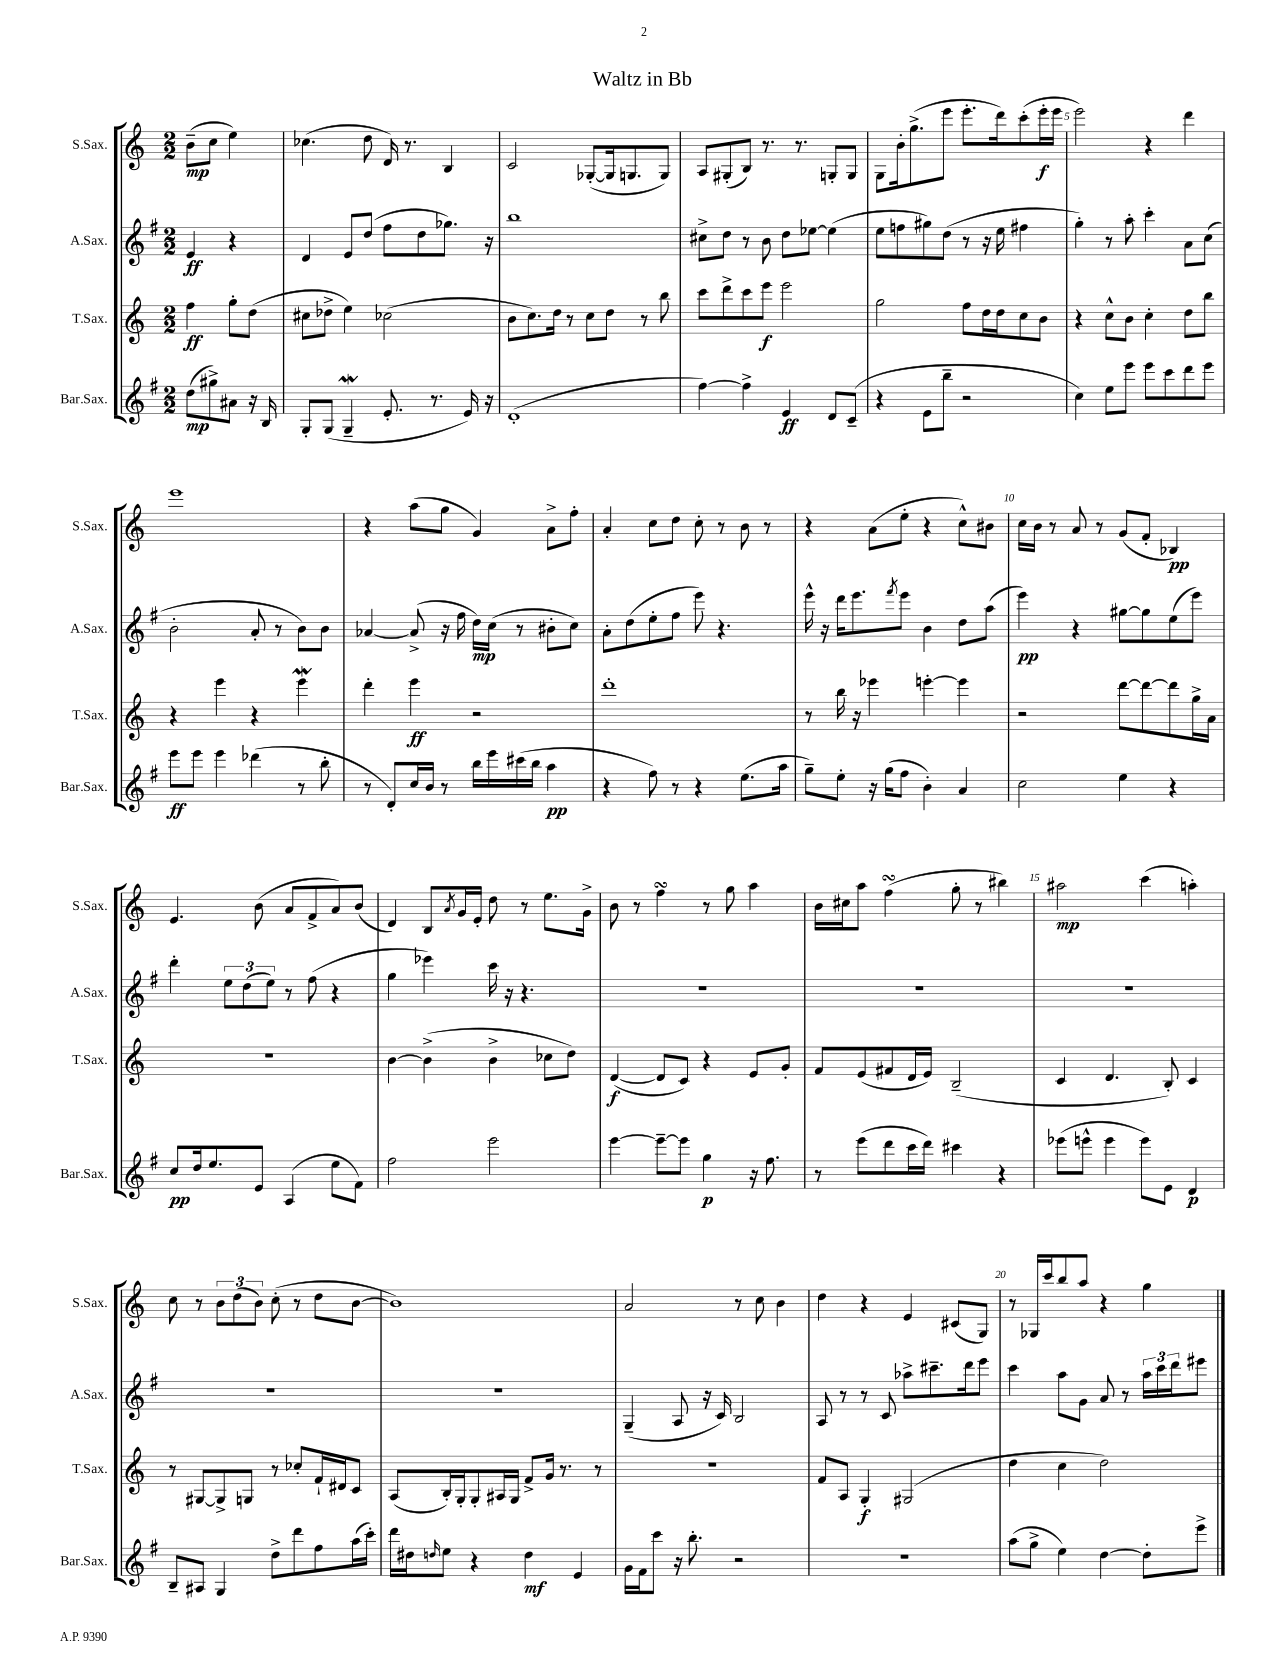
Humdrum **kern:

**kern	**dynam	**kern	**dynam	**kern	**dynam	**kern	**dynam
*part4	*part4	*part3	*part3	*part2	*part2	*part1	*part1
*staff4	*staff4	*staff3	*staff3	*staff2	*staff2	*staff1	*staff1
*I"Bar.Sax.	*	*I"T.Sax.	*	*I"A.Sax.	*	*I"S.Sax.	*
*I'Bar.Sax.	*	*I'T.Sax.	*	*I'A.Sax.	*	*I'S.Sax.	*
*clefG2	*	*clefG2	*	*clefG2	*	*clefG2	*
*k[f#]	*	*k[]	*	*k[f#]	*	*k[]	*
*M2/2	*	*M2/2	*	*M2/2	*	*M2/2	*
=	=	=	=	=	=	=	=
(8dd\L	mp	4ff\	ff	4e/	ff	(8b~\L	mp
8gg#X^\)	.	.	.	.	.	8cc\J	.
8a#X\J	.	8gg'\L	.	4r	.	4ee\)	.
16r	.	(8dd\J	.	.	.	.	.
16B/	.	.	.	.	.	.	.
=1	=1	=1	=1	=1	=1	=1	=1
8G'/L	.	8cc#X\L	.	4d/	.	(4.cc-X\	.
(8G/J	.	8dd-X^\J	.	.	.	.	.
4Gw~/	.	4ee\)	.	8e/L	.	.	.
.	.	.	.	(8dd/J	.	8dd\	.
8.e'/	.	(2cc-X\	.	8ff#\L	.	16d/)	.
.	.	.	.	.	.	8.r	.
.	.	.	.	8dd\	.	.	.
8.r	.	.	.	.	.	.	.
.	.	.	.	8.gg-X\J)	.	4B/	.
16e/)	.	.	.	.	.	.	.
16r	.	.	.	16r	.	.	.
=2	=2	=2	=2	=2	=2	=2	=2
(1d'	.	8b\L	.	1bb	.	2c/	.
.	.	8.cc\)	.	.	.	.	.
.	.	16dd\Jk	.	.	.	.	.
.	.	8r	.	.	.	.	.
.	.	8cc\L	.	.	.	([8G-X'/L	.
.	.	8dd\J	.	.	.	16G-/k]	.
.	.	.	.	.	.	8.Gn/	.
.	.	8r	.	.	.	.	.
.	.	8bb\	.	.	.	8G/J)	.
=3	=3	=3	=3	=3	=3	=3	=3
[4ff#\)	.	8ccc\L	.	8cc#X^\L	.	8A/L	.
.	.	8ddd^\	.	8dd\J	.	(8G#X'/	.
4ff#^\]	.	8ccc\	.	8r	.	8B/J)	.
.	.	8eee\J	f	8b\	.	8.r	.
4e/	ff	2eee\	.	8dd\L	.	.	.
.	.	.	.	.	.	8.r	.
.	.	.	.	[8ee-X\J	.	.	.
8d/L	.	.	.	(4ee-\]	.	8Gn'/L	.
(8c~/J	.	.	.	.	.	8G/J	.
=4	=4	=4	=4	=4	=4	=4	=4
4r	.	2gg\	.	8ee\L	.	8G\L	.
.	.	.	.	8ffn\	.	16b'\k	.
.	.	.	.	.	.	(8.gg^\	.
8e\L	.	.	.	8gg#X\)	.	.	.
8bb~\J	.	.	.	(8dd\J	.	8eee\J	.
2r	.	8ff\L	.	8r	.	8.eee'\L	.
.	.	16dd\L	.	16r	.	.	.
.	.	16dd\J	.	16ee\	.	16ddd\k)	.
.	.	8cc\	.	4ff#X\	.	(8ccc'\	.
.	.	8b\J	.	.	.	16eee'\L	f
.	.	.	.	.	.	16eee\JJ	.
=5	=5	=5	=5	=5	=5	=5	=5
4cc\)	.	4r	.	4gg'\)	.	2eee\)	.
8ee\L	.	8cc^^\L	.	8r	.	.	.
8eee\J	.	8b\J	.	8aa'\	.	.	.
8eee\L	.	4cc'\	.	4ccc'\	.	4r	.
8ccc\	.	.	.	.	.	.	.
8ddd\	.	8dd\L	.	8a\L	.	4ddd\	.
8eee\J	.	8bb\J	.	(8cc\J	.	.	.
!!LO:LB:g=z
=6	=6	=6	=6	=6	=6	=6	=6
8eee\L	ff	4r	.	2b'\	.	1eee	.
8eee\J	.	.	.	.	.	.	.
4eee\	.	4eee\	.	.	.	.	.
(4ddd-X\	.	4r	.	8a'/	.	.	.
.	.	.	.	8r	.	.	.
8r	.	4eeeW\	.	8b\L)	.	.	.
8bb'\	.	.	.	8b\J	.	.	.
=7	=7	=7	=7	=7	=7	=7	=7
8r	.	4ddd'\	.	[4a-X/	.	4r	.
8d'/L)	.	.	.	.	.	.	.
16cc/L	.	4eee\	ff	(8a-^/]	.	(8aa\L	.
16b/JJ	.	.	.	.	.	.	.
8r	.	.	.	16r	.	8gg\J	.
.	.	.	.	16ff#\	.	.	.
16bb\LL	.	2r	.	16dd\LL)	mp	4g/)	.
16eee\	.	.	.	(16cc\JJ	.	.	.
(16ccc#X\	.	.	.	8r	.	.	.
16bb\JJ	.	.	.	.	.	.	.
4aa\	pp	.	.	8b#X'\L	.	8a^\L	.
.	.	.	.	8cc\J)	.	8ff'\J	.
=8	=8	=8	=8	=8	=8	=8	=8
4r	.	1ddd'	.	8a'\L	.	4a'/	.
.	.	.	.	(8dd\	.	.	.
8ff#\)	.	.	.	8ee'\	.	8cc\L	.
8r	.	.	.	8ff#\J	.	8dd\J	.
4r	.	.	.	8eee\)	.	8cc'\	.
.	.	.	.	4.r	.	8r	.
(8.ee\L	.	.	.	.	.	8b\	.
.	.	.	.	.	.	8r	.
16aa\Jk	.	.	.	.	.	.	.
=9	=9	=9	=9	=9	=9	=9	=9
8gg~\L)	.	8r	.	16eee^^\	.	4r	.
.	.	.	.	16r	.	.	.
8ee'\J	.	16bb\	.	16ddd\KL	.	.	.
.	.	16r	.	8.eee\	.	.	.
16r	.	4eee-X\	.	.	.	(8a\L	.
(16gg\KL	.	.	.	.	.	.	.
.	.	.	.	8qfff#/	.	.	.
8ff#\J	.	.	.	8eee\J	.	8ee'\J	.
4b'\)	.	[4eeen'\	.	4b\	.	4r	.
4a/	.	4eee\]	.	8dd\L	.	8cc^^\L)	.
.	.	.	.	(8aa\J	.	8b#X\J	.
=10	=10	=10	=10	=10	=10	=10	=10
2cc\	.	2r	.	4eee\)	pp	16cc\LL	.
.	.	.	.	.	.	16b\JJ	.
.	.	.	.	.	.	8r	.
.	.	.	.	4r	.	8a/	.
.	.	.	.	.	.	8r	.
4ee\	.	[8ddd\L	.	[8gg#X\L	.	(8g/L	.
.	.	8ddd\_	.	8gg#\]	.	8f'/J	.
4r	.	8ddd\]	.	(8ee\	.	4B-X/)	pp
.	.	16gg^\L	.	8eee\J)	.	.	.
.	.	16a\JJ	.	.	.	.	.
!!LO:LB:g=z
=11	=11	=11	=11	=11	=11	=11	=11
8cc/L	pp	1r	.	4ddd'\	.	4.e/	.
16dd/k	.	.	.	.	.	.	.
8.ee/	.	.	.	.	.	.	.
.	.	.	.	12ee\L	.	.	.
.	.	.	.	(12dd\	.	.	.
8e/J	.	.	.	.	.	(8b\	.
.	.	.	.	12ee\J)	.	.	.
(4A/	.	.	.	8r	.	8a/L	.
.	.	.	.	(8ff#\	.	8f^/	.
8ee\L	.	.	.	4r	.	8a/)	.
8f#\J)	.	.	.	.	.	(8b/J	.
=12	=12	=12	=12	=12	=12	=12	=12
2ff#\	.	[4b\	.	4gg\	.	4d/)	.
.	.	(4b^\]	.	4eee-X\)	.	8B/L	.
.	.	.	.	.	.	8qa/	.
.	.	.	.	.	.	16g/L	.
.	.	.	.	.	.	16e'/JJ	.
2eee\	.	4b^\	.	16ccc\	.	8dd\	.
.	.	.	.	16r	.	.	.
.	.	.	.	4.r	.	8r	.
.	.	8cc-X\L	.	.	.	8.ee\L	.
.	.	8dd\J)	.	.	.	.	.
.	.	.	.	.	.	16g^\Jk	.
=13	=13	=13	=13	=13	=13	=13	=13
[4eee\	.	([4d/	f	1r	.	8b\	.
.	.	.	.	.	.	8r	.
8eee~\L_	.	8d/L]	.	.	.	4ffsSSs\	.
8eee\J]	.	8c/J)	.	.	.	.	.
4gg\	p	4r	.	.	.	8r	.
.	.	.	.	.	.	8gg\	.
16r	.	8e/L	.	.	.	4aa\	.
8.ff#\	.	.	.	.	.	.	.
.	.	8g'/J	.	.	.	.	.
=14	=14	=14	=14	=14	=14	=14	=14
8r	.	8f/L	.	1r	.	16b\LL	.
.	.	.	.	.	.	16cc#X\J	.
(8eee\L	.	(8e/	.	.	.	8aa\J	.
8ddd\	.	8f#X/	.	.	.	(4ffsSSs\	.
16ccc\L	.	16d/L	.	.	.	.	.
16ddd\JJ)	.	16e/JJ)	.	.	.	.	.
4ccc#X\	.	(2B~/	.	.	.	8gg'\	.
.	.	.	.	.	.	8r	.
4r	.	.	.	.	.	4bb#X\)	.
=15	=15	=15	=15	=15	=15	=15	=15
(8eee-X\L	.	4c/	.	1r	.	2aa#X\	mp
8eeen^^\J	.	.	.	.	.	.	.
4eee\	.	4.d/	.	.	.	.	.
8eee\L)	.	.	.	.	.	(4ccc\	.
8e\J	.	8B'/)	.	.	.	.	.
4d/	p	4c/	.	.	.	4aan'\)	.
!!LO:LB:g=z
=16	=16	=16	=16	=16	=16	=16	=16
8B~/L	.	8r	.	1r	.	8cc\	.
8A#X/J	.	[8G#X/L	.	.	.	8r	.
4G/	.	8G#^/]	.	.	.	12b\L	.
.	.	.	.	.	.	(12dd\	.
.	.	8Gn/J	.	.	.	.	.
.	.	.	.	.	.	12b\J)	.
8dd^\L	.	8r	.	.	.	(8cc'\	.
8ddd\	.	8cc-X'/L	.	.	.	8r	.
8ff#\	.	16f`/L	.	.	.	8dd\L	.
.	.	16d#X/J	.	.	.	.	.
(16aa\L	.	8c/J	.	.	.	[8b\J	.
16ccc'\JJ)	.	.	.	.	.	.	.
=17	=17	=17	=17	=17	=17	=17	=17
16ddd\LL	.	(8A/L	.	1r	.	1b])	.
16dd#X\J	.	.	.	.	.	.	.
16qqddn/	.	.	.	.	.	.	.
8ee\J	.	16B'/L)	.	.	.	.	.
.	.	16G'/J	.	.	.	.	.
4r	.	8G'/	.	.	.	.	.
.	.	16A#X/L	.	.	.	.	.
.	.	16G/JJ	.	.	.	.	.
4dd\	mf	8f^/L	.	.	.	.	.
.	.	16g/Jk	.	.	.	.	.
.	.	8.r	.	.	.	.	.
4e/	.	.	.	.	.	.	.
.	.	8r	.	.	.	.	.
=18	=18	=18	=18	=18	=18	=18	=18
16g\LL	.	1r	.	(4G~/	.	2a/	.
16f#\J	.	.	.	.	.	.	.
8ccc\J	.	.	.	.	.	.	.
16r	.	.	.	8A/	.	.	.
8.bb'\	.	.	.	.	.	.	.
.	.	.	.	16r	.	.	.
.	.	.	.	16c/)	.	.	.
2r	.	.	.	2B/	.	8r	.
.	.	.	.	.	.	8cc\	.
.	.	.	.	.	.	4b\	.
=19	=19	=19	=19	=19	=19	=19	=19
1r	.	8f/L	.	8A/	.	4dd\	.
.	.	8A/J	.	8r	.	.	.
.	.	4G'/	f	8r	.	4r	.
.	.	.	.	8c/	.	.	.
.	.	(2G#X/	.	8aa-X^\L	.	4e/	.
.	.	.	.	8.ccc#X~\	.	.	.
.	.	.	.	.	.	(8c#X/L	.
.	.	.	.	16ddd\k	.	.	.
.	.	.	.	8eee\J	.	8G/J)	.
=20	=20	=20	=20	=20	=20	=20	=20
(8aa\L	.	4dd\	.	4ccc\	.	8r	.
8gg^\J	.	.	.	.	.	16G-X/LL	.
.	.	.	.	.	.	16ccc/J	.
4ee\)	.	4cc\	.	8aa\L	.	8bb/	.
.	.	.	.	8g\J	.	8aa/J	.
[4dd\	.	2dd\)	.	8a/	.	4r	.
.	.	.	.	8r	.	.	.
8dd'\L]	.	.	.	24aa\LL	.	4gg\	.
.	.	.	.	24ccc\	.	.	.
.	.	.	.	24ddd\J	.	.	.
8eee^\J	.	.	.	8eee#X\J	.	.	.
==	==	==	==	==	==	==	==
*-	*-	*-	*-	*-	*-	*-	*-
